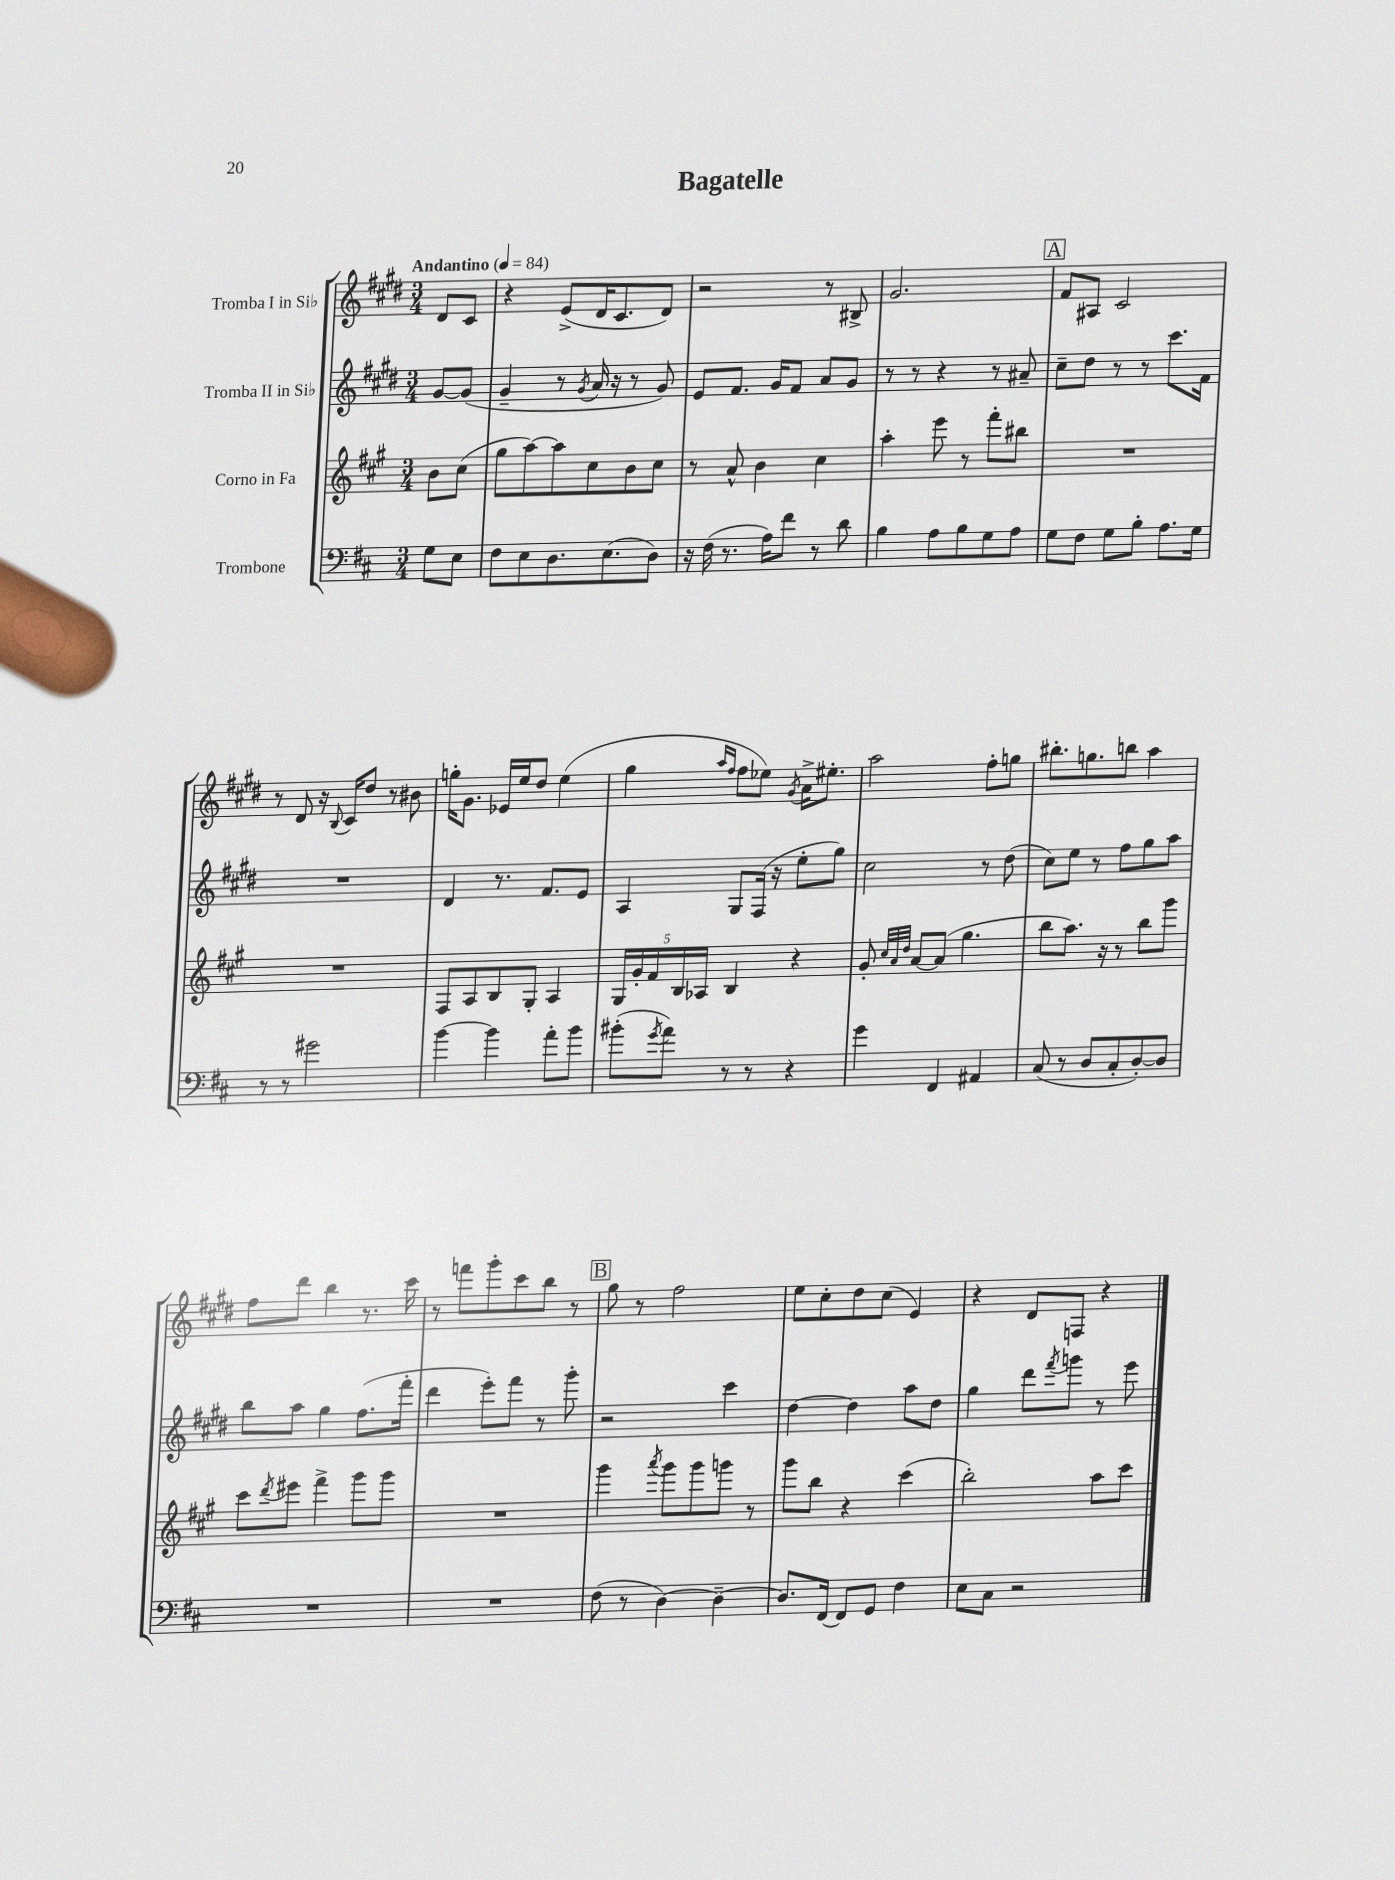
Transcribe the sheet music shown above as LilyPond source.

\header { title = "Bagatelle" }
<<
\new StaffGroup <<
\new Staff = "s0" \with { instrumentName = "Tromba I in Sib" } {
    \clef treble \key e \major \numericTimeSignature \time 3/4 \partial 4 \tempo "Andantino" 4 = 84
    dis'8 cis'8 |
    r4 e'8->( dis'16 cis'8. dis'8) |
    r2 r8 bis8-> |
    gis'2. |
    \mark \markup { \box "A" } fis'8 ais8 cis'2 |
    r8 dis'8 r16 \appoggiatura { b8 } cis'16 dis''8 r8 bis'8 |
    g''16-. gis'8. ees'16 e''16 dis''8 e''4( |
    gis''4 \grace { a''16 fis''16 } fis''8 ees''8) \acciaccatura { gis'8 } a'16-> eis''8.-. |
    a''2 fis''8-. g''8 |
    bis''8.-. g''8. b''8 a''4 |
    fis''8 dis'''8 b''4 r8. cis'''16 |
    r8 f'''8 gis'''8-. cis'''8 b''8 r8 |
    \mark \markup { \box "B" } gis''8 r8 fis''2 |
    e''8 cis''8-. dis''8 cis''8( e'4) |
    r4 dis'8 f8 r4 \bar "|." |
}
\new Staff = "s1" \with { instrumentName = "Tromba II in Sib" } {
    \clef treble \key e \major \numericTimeSignature \time 3/4 \partial 4
    gis'8~ gis'8( |
    gis'4-- r8 \acciaccatura { gis'8 } a'16 r16 r8 gis'8) |
    e'8 fis'8. gis'16 fis'8 a'8 gis'8 |
    r8 r8 r4 r8 ais'8-- |
    \mark \markup { \box "A" } cis''8-- dis''8 r8 r8 cis'''8. fis'16 |
    R2. |
    dis'4 r8. fis'8. e'8 |
    a4 gis8 fis16( r16 e''8-. gis''8) |
    cis''2 r8 dis''8( |
    cis''8) e''8 r8 fis''8 gis''8 a''8 |
    b''8 a''8 gis''4 fis''8.( fis'''16-. |
    dis'''4 e'''8-.) fis'''8 r8 gis'''8-. |
    \mark \markup { \box "B" } r2 cis'''4 |
    dis''4~ dis''4 a''8 dis''8 |
    gis''4 dis'''8 \acciaccatura { fis'''8 } g'''8 r8 e'''8 \bar "|." |
}
\new Staff = "s2" \with { instrumentName = "Corno in Fa" } {
    \clef treble \key a \major \numericTimeSignature \time 3/4 \partial 4
    b'8 cis''8( |
    gis''8 a''8~) a''8 cis''8 b'8 cis''8 |
    r8 a'8-^ b'4 cis''4 |
    a''4-. e'''8 r8 fis'''8-. bis''8 |
    \mark \markup { \box "A" } R2. |
    R2. |
    fis8 a8 b8 gis8-. a4 |
    \tuplet 5/4 { gis16 gis'16-. fis'16 b16 aes16 } b4 r4 |
    gis'8-. \grace { cis''32 a'32 d''32 } a'8~ a'8( gis''4. |
    b''8 a''8.) r16 r8 b''8 gis'''8 |
    cis'''8 \acciaccatura { d'''8 } eis'''8 fis'''4-> gis'''8 gis'''8 |
    R2. |
    \mark \markup { \box "B" } gis'''4 \acciaccatura { a'''8 } gis'''8 gis'''8 g'''8 r8 |
    gis'''8 b''8 r4 cis'''4( |
    b''2-.) a''8 cis'''8 \bar "|." |
}
\new Staff = "s3" \with { instrumentName = "Trombone" } {
    \clef bass \key d \major \numericTimeSignature \time 3/4 \partial 4
    g8 e8 |
    fis8 e8 d8. e8.( d8) |
    r16 fis16( r8. a16) fis'8 r8 d'8 |
    b4 a8 b8 g8 a8 |
    \mark \markup { \box "A" } g8 fis8 g8 b8-. a8. g16 |
    r8 r8 gis'2 |
    b'4~ b'4 a'8-. b'8 |
    bis'8-.( \acciaccatura { g'8 } a'8) r8 r8 r4 |
    g'4 fis,4 ais,4 |
    cis8( r8 d8 cis8-. d8~-.) d8 |
    R2. |
    R2. |
    \mark \markup { \box "B" } fis8( r8 d4~) d4~-- |
    d8. fis,16~ fis,8 g,8 fis4 |
    e8 cis8 r2 \bar "|." |
}
>>
>>
\layout { \context { \Score \remove "Bar_number_engraver" } }
